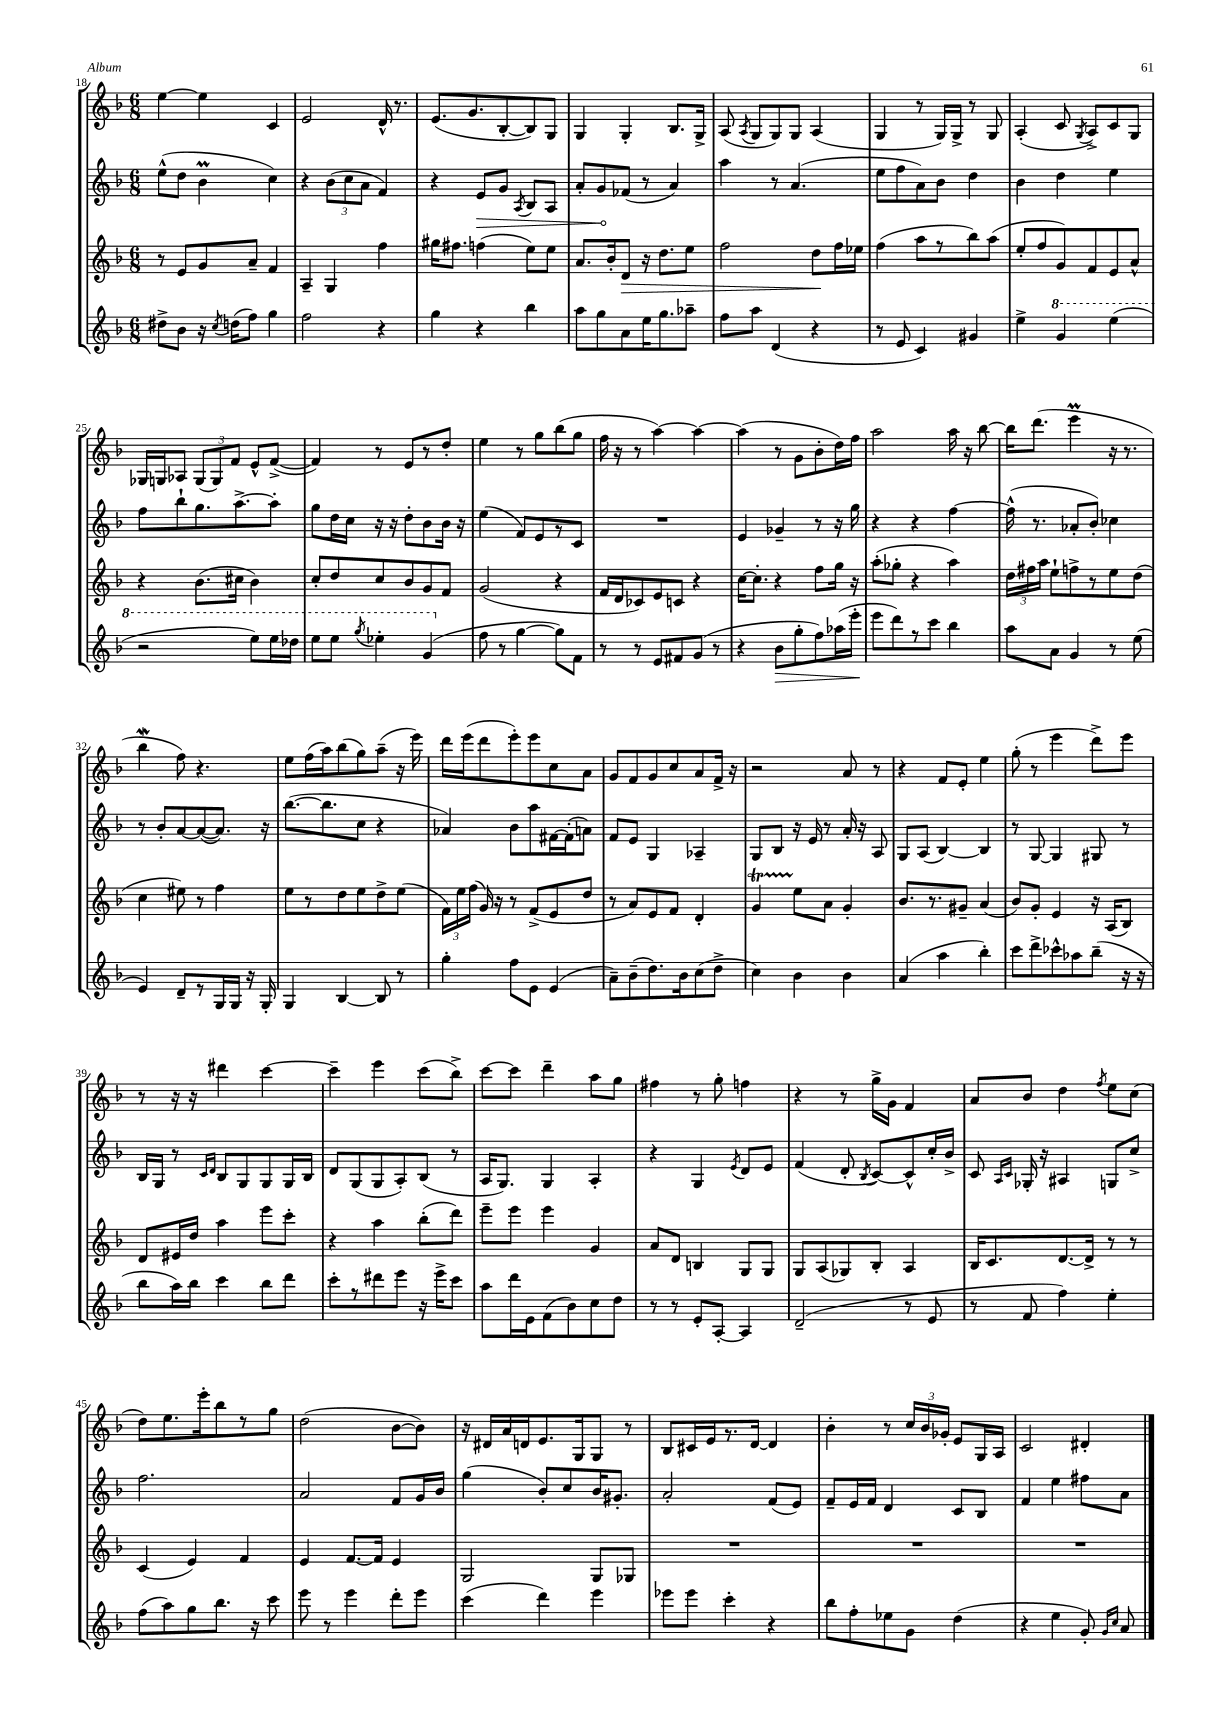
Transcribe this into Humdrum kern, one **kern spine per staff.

**kern	**kern	**kern	**kern
*staff4	*staff3	*staff2	*staff1
*clefG2	*clefG2	*clefG2	*clefG2
*k[b-]	*k[b-]	*k[b-]	*k[b-]
*M6/8	*M6/8	*M6/8	*M6/8
8dd#^	8r	(8ee^^	[4ee
8b-	8e	8dd	.
16r	8g	4b-	4ee]
8qcc	.	.	.
(16dd	.	.	.
8ff)	8a~	.	.
4gg	4f	4cc)	4c
=	=	=	=
2ff	4A~	4r	2e
.	4G	(12b-	.
.	.	12cc	.
.	.	12a	.
4r	4ff	4f)	16d^^
.	.	.	8.r
=	=	=	=
4gg	16gg#	4r	(8.e
.	8.ff#	.	.
.	.	.	8.g
4r	(4ff	8e	.
.	.	8g	[8B-'
.	.	8qA	.
4bb-	8ee)	8B-	8B-])
.	8ee	8A	8G
=	=	=	=
8aa	8.a	8a'	4G
8gg	.	8g	.
.	16b-'	.	.
8a	8d	(8f-	4G'
16ee	16r	8r	.
8.gg	8.dd	.	.
.	.	4a)	8.B-
8aa-~	8ee	.	.
.	.	.	16G^
=	=	=	=
8ff	2ff	4aa	(8A
.	.	.	8qA
8aa	.	.	8G
(4d	.	8r	8G)
.	.	(4.a	8G
4r	8dd	.	(4A
.	16ff	.	.
.	16ee-	.	.
=	=	=	=
8r	(4ff	8ee	4G
8e	.	8ff	.
4c)	8aa	8a)	8r
.	8r	8b-	16G)
.	.	.	16G^
4g#	8bb-)	4dd	8r
.	(8aa	.	8G
=	=	=	=
4ee^	8ee'	4b-	(4A'
.	8ff	.	.
4gg	8g)	4dd	8c
.	.	.	8qG
.	8f	.	8A^)
(4eee	8e	4ee	8c
.	8a^^	.	8G
=	=	=	=
2r	4r	8ff	16G-
.	.	.	16G
.	.	8bb-`	8A-
.	(8.b-	8.gg	(12G
.	.	.	12G)
.	.	.	12f
.	16cc#	[8.aa^	.
8eee)	4b-)	.	8e^^
16eee	.	8aa']	([8f^
16ddd-	.	.	.
=	=	=	=
8eee	8cc'	8gg	4f])
8eee	8dd	16dd	.
.	.	16cc	.
8qggg	.	.	.
4eee-'	8cc	16r	8r
.	.	16r	.
.	8b-	8dd'	8e
(4gg	8g	8b-	8r
.	8f	16b-	8dd'
.	.	16r	.
=	=	=	=
8ff	(2g	(4ee	4ee
8r	.	.	.
[4gg	.	8f)	8r
.	.	8e	8gg
8gg])	4r	8r	(8bb-
8f	.	8c	8gg
=	=	=	=
8r	16f	2.r	16ff
.	16d	.	16r
8r	8c-)	.	8r
8e	8e	.	[4aa)
8f#	8c	.	.
(8g	4r	.	4aa_
8r	.	.	.
=	=	=	=
4r	[16cc	4e	(4aa]
.	8.cc']	.	.
8b-	4r	4g-~	8r
8gg'	.	.	8g
8ff)	8ff	8r	8b-'
(16aa-	16gg	16r	16dd)
16eee'	16r	16gg	16ff
=	=	=	=
8eee	(8aa'	4r	2aa
8ddd)	8gg-'	.	.
8r	4r	4r	.
8ccc	.	.	.
4bb-	4aa)	[4ff	16aa
.	.	.	16r
.	.	.	[8bb-
=	=	=	=
8aa	24dd	(16ff^^]	16bb-]
.	24ff#	.	.
.	.	8.r	(8.ddd
.	24aa	.	.
8a	8ee`	.	.
4g	8ff^	8a-'	4eee
.	8r	8b-')	.
8r	8ee	4cc-	16r
.	.	.	8.r
(8ee	(8dd	.	.
=	=	=	=
4e)	4cc	8r	4bb-
.	.	8b-'	.
8d~	8ee#)	[8a	8ff)
8r	8r	(8a_	4.r
16G	4ff	8.a])	.
16G	.	.	.
16r	.	.	.
16G'	.	16r	.
=	=	=	=
4G	8ee	([8.bb-	8ee
.	8r	.	(16ff
.	.	8.bb-]	16aa)
[4B-	8dd	.	(8bb-
.	8ee	8cc	8gg)
8B-]	8dd^	4r	(8aa~
8r	(8ee	.	16r
.	.	.	16eee)
=	=	=	=
4gg'	24f)	4a-)	16ddd
.	24ee	.	.
.	.	.	(16eee
.	(24ff	.	.
.	16g)	.	8ddd
.	16r	.	.
8ff	8r	8b-	8eee')
8e	(8f^	8aa	8eee
(4e	8e	[16f#	8cc
.	.	(16f#']	.
.	8dd	8a)	8a
=	=	=	=
8a~)	8r	8f	8g
(8b-~	8a)	8e	8f
8.dd)	8e	4G	8g
.	8f	.	8cc
16b-	.	.	.
(8cc	4d'	4A-~	8a
8dd^	.	.	16f^
.	.	.	16r
=	=	=	=
4cc)	4g	8G	2r
.	.	8B-	.
4b-	8ee	16r	.
.	.	16e	.
.	8a	8r	.
4b-	4g'	16a'	8a
.	.	16r	.
.	.	8A	8r
=	=	=	=
(4a	8.b-	8G	4r
.	.	(8A	.
.	8.r	.	.
4aa	.	[4B-)	8f
.	8g#~	.	8e'
4bb-')	(4a	4B-]	4ee
=	=	=	=
8ccc	8b-)	8r	(8gg'
8ddd^	8g'	[8G	8r
8ccc-^^	4e	4G]	4eee
8aa-	.	.	.
(8bb-~	16r	8G#	8ddd^)
.	(16A	.	.
16r	8B-)	8r	8eee
16r	.	.	.
=	=	=	=
8bb-	8d	16B-	8r
.	.	16G	.
16aa)	16e#	8r	16r
16bb-	16dd	.	16r
.	.	16qqc	.
.	.	16qqd	.
4ccc	4aa	8B-	4ddd#
.	.	8G	.
8bb-	8eee	8G	[4ccc
8ddd	8ccc'	16G	.
.	.	16B-	.
=	=	=	=
8ccc'	4r	8d	4ccc~]
8r	.	(8G	.
8ddd#	4aa	8G	4eee
8eee	.	8A')	.
16r	(8bb-'	(8B-	(8ccc
16eee^	.	.	.
8ccc	8ddd)	8r	8bb-^)
=	=	=	=
8aa	8eee~	16A	[8ccc
.	.	8.G)	.
16ddd	8eee	.	8ccc]
16e	.	.	.
(8f	4eee	4G	4ddd~
8b-)	.	.	.
8cc	4g	4A'	8aa
8dd	.	.	8gg
=	=	=	=
8r	8a	4r	4ff#
8r	8d	.	.
8e'	4B	4G	8r
[8A'	.	.	8gg'
.	.	8qe	.
4A]	8G	8d	4ff
.	8G	8e	.
=	=	=	=
(2d~	8G	(4f	4r
.	(8A	.	.
.	8G-)	8d'	8r
.	.	8qB-	.
.	8B-'	[8c)	16gg^
.	.	.	16g
8r	4A	8c^^]	4f
8e	.	16cc'	.
.	.	16b-^	.
=	=	=	=
8r	16B-	8c	8a
.	8.c	.	.
.	.	16qqA	.
.	.	16qqc	.
8f	.	16G-'	8b-
.	.	16r	.
4ff)	[8.d	4A#	4dd
.	16d^]	.	.
.	.	.	8qff
4ee'	8r	8G	8ee
.	8r	8cc^	(8cc
=	=	=	=
(8ff	(4c	2.ff	8dd)
8aa)	.	.	8.ee
8gg	4e)	.	.
.	.	.	16eee'
8.bb-	.	.	8bb-
.	4f	.	8r
16r	.	.	.
8ccc	.	.	8gg
=	=	=	=
8eee	4e	2a	(2dd
8r	.	.	.
4eee	[8.f	.	.
.	16f]	.	.
8ddd'	4e	8f	[8b-
8eee	.	16g	8b-])
.	.	16b-	.
=	=	=	=
(4ccc	2G	(4gg	16r
.	.	.	16d#
.	.	.	16a
.	.	.	16d
4ddd)	.	8b-')	8.e
.	.	8cc	.
.	.	.	16G
4eee	8G	16b-	8G
.	.	8.g#'	.
.	8G-	.	8r
=	=	=	=
8eee-	2.r	2a'	8B-
8eee-	.	.	16c#
.	.	.	16e
4ccc'	.	.	8.r
.	.	.	[16d
4r	.	(8f	4d]
.	.	8e)	.
=	=	=	=
8bb-	2.r	8f~	4b-'
8ff'	.	16e	.
.	.	16f	.
8ee-	.	4d	8r
8g	.	.	24cc
.	.	.	24b-
.	.	.	24g-'
(4dd	.	8c	8e
.	.	8B-	16G
.	.	.	16A
=	=	=	=
4r	2.r	4f	2c
4ee	.	4ee	.
8g')	.	8ff#	4d#'
16qqg	.	.	.
16qqcc	.	.	.
8a	.	8a	.
==	==	==	==
*-	*-	*-	*-
